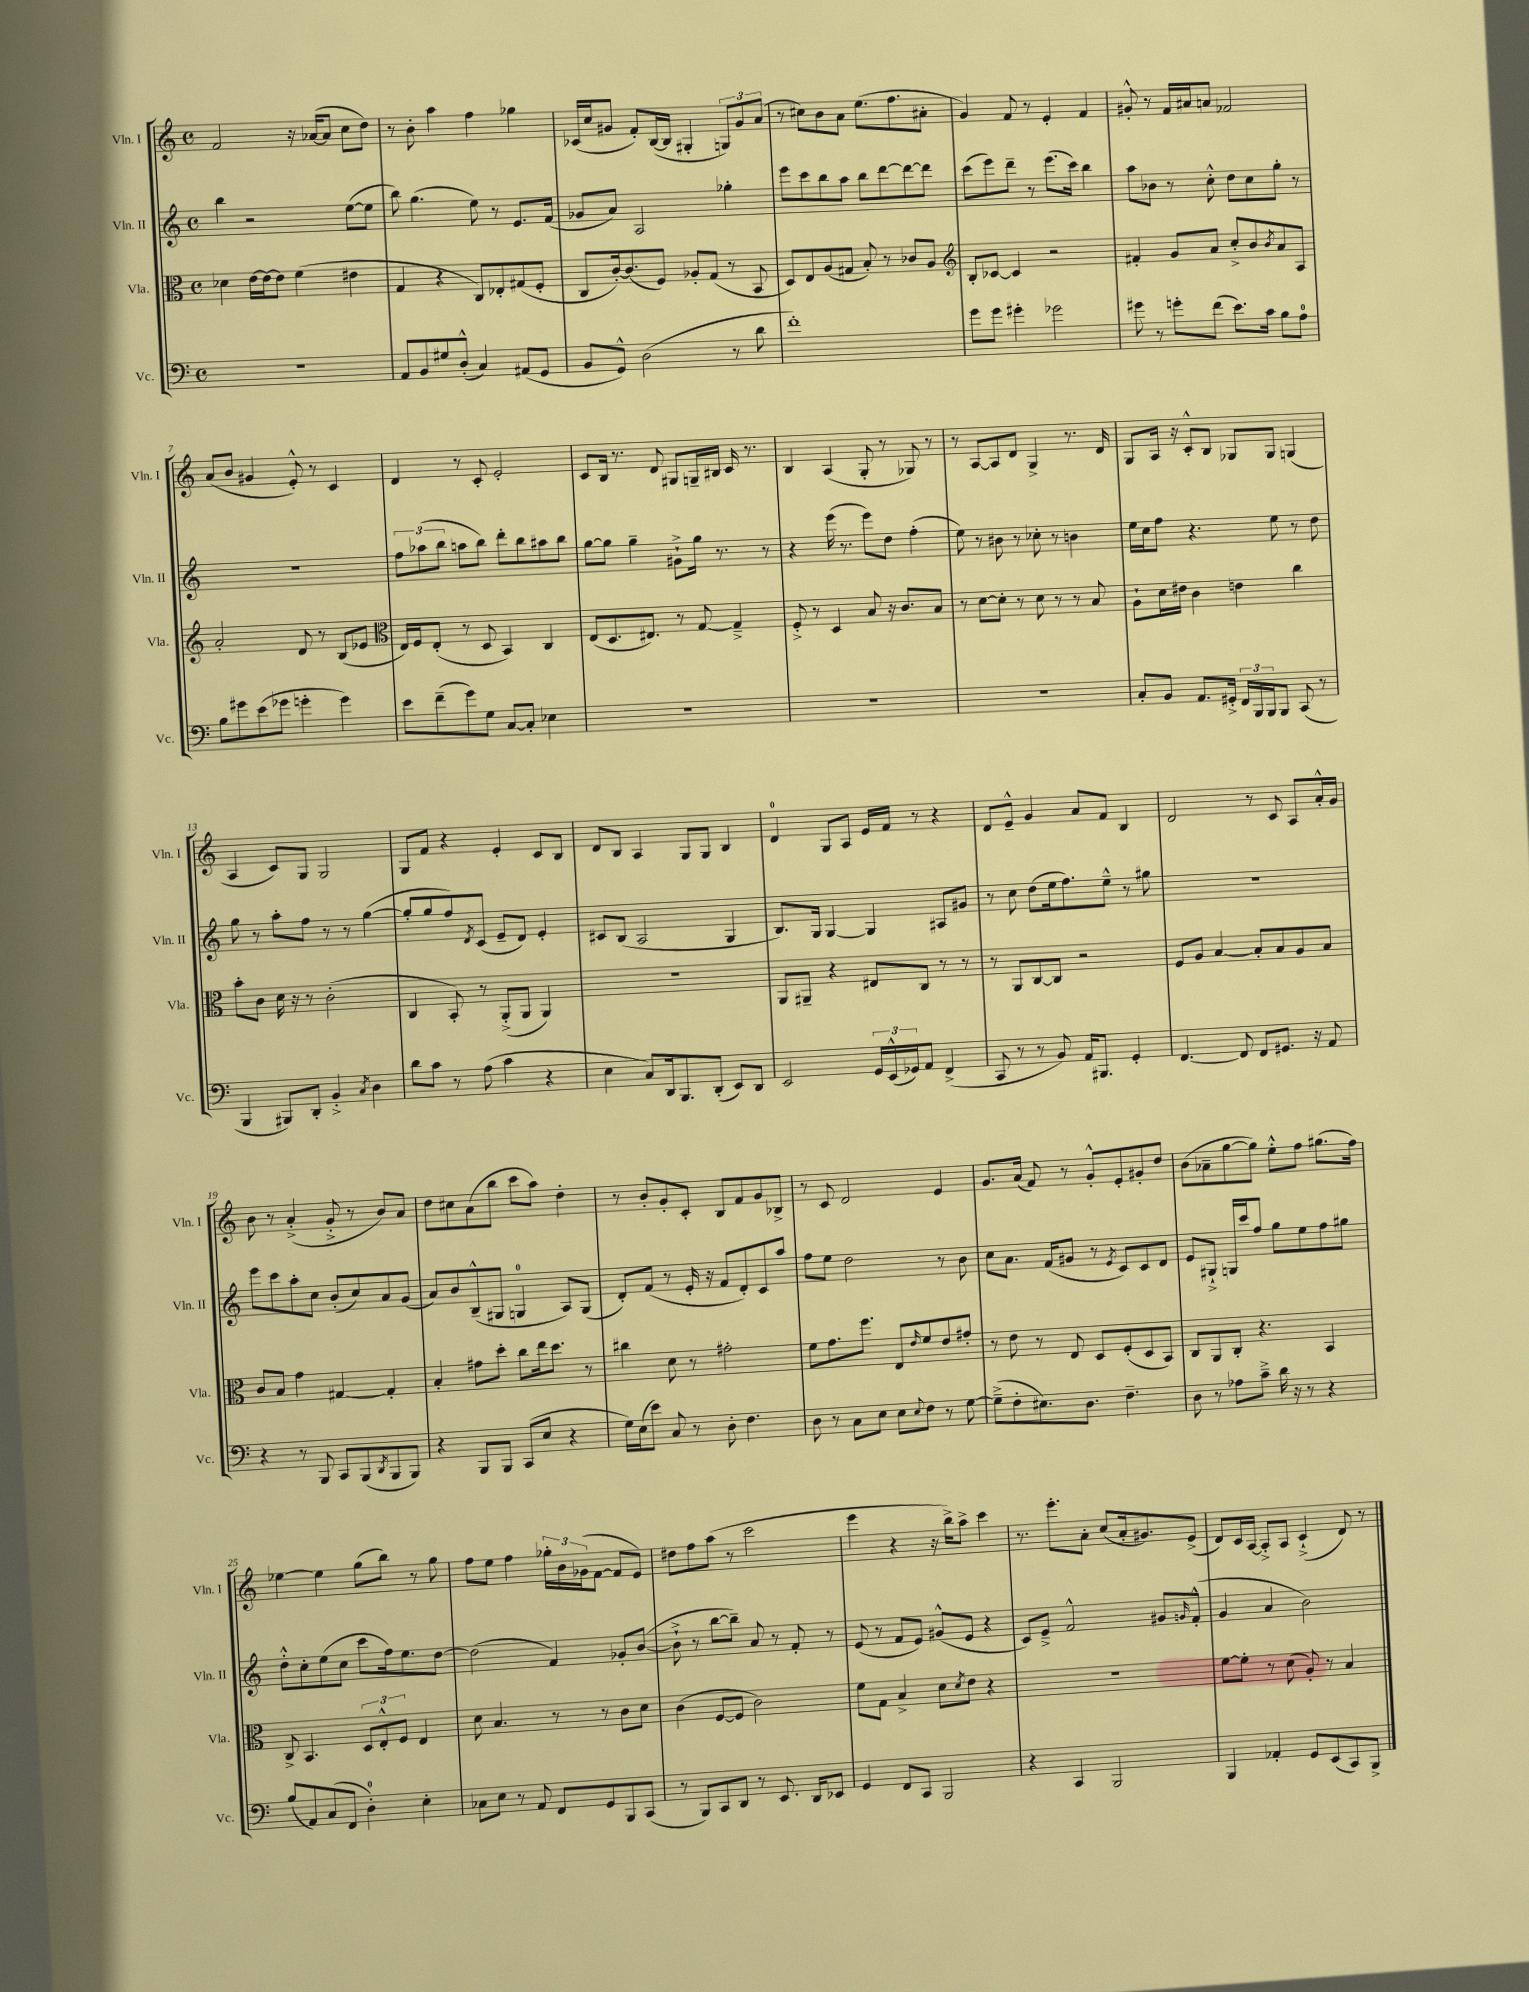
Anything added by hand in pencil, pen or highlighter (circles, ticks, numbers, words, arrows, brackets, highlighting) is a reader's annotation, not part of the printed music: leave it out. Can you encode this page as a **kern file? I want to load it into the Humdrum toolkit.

**kern	**kern	**kern	**kern
*staff4	*staff3	*staff2	*staff1
*clefF4	*clefC3	*clefG2	*clefG2
*k[]	*k[]	*k[]	*k[]
*M4/4	*M4/4	*M4/4	*M4/4
*met(c)	*met(c)	*met(c)	*met(c)
1r	4d-	4bb	2f
.	[16e	2r	.
.	16e_	.	.
.	8e]	.	.
.	(4f	.	16r
.	.	.	([16a-
.	.	.	8a-]
.	4e#	([8ee	8cc
.	.	8ee]	8dd)
=	=	=	=
8AA	4G	8bb)	8r
8BB	.	(4.gg	8b'
8G#	4r	.	4aa
(8D'^^	.	.	.
4C)	8C)	8ee)	4ff
.	8E-'	8r	.
(8AA#	(8G#	8.e	4gg-
8GG	8F'	.	.
.	.	(16f	.
=	=	=	=
8BB	8C	8g-	(16c-
.	.	.	16cc
8GG^^)	[16c')	8a)	8g#
.	(8.c]	.	.
(2D	.	2A	8f')
.	8F)	.	([16B
.	.	.	16B]
.	8A-'	.	4G#'
.	(8G	.	.
8r	8r	4gg-'	12G)
.	.	.	12g#
8d	8BB	.	.
.	.	.	(12a
=	=	=	=
1f')	8D)	8eee	8r
.	8E	8ccc	8cc#)
.	(8A	8bb	8b
.	8G#	8aa	8a
.	8B')	8bb	(8.ee
.	8r	[8ddd	.
.	.	.	8.ff
.	8c-	8ddd_	.
.	8A	8ddd]	8a#'
=	=	=	=
*	*clefG2	*	*
8g	8B'	(8ccc	4g)
8g	[8c-	8eee)	.
4g#'	4c-]	8ddd~	8f
.	.	8r	8r
2g-	2r	(8.eee	4e'
.	.	16ccc)	.
.	.	4bb	4f
=	=	=	=
8g#	4f#'	8aa	8g#'^^
8r	.	8b-	8r
8g'	8g	8r	16f
.	.	.	16a#
(8f	8a	8cc'^^	8a
8.e)	8cc'^	8dd	2f-
.	8b	8cc	.
16c	.	.	.
.	8qb	.	.
8B	8a	8gg'	.
8A	8A	8r	.
=	=	=	=
8B	2a'	1r	(8a
8g#	.	.	8b
(8e	.	.	4g#
8g-	.	.	.
4g'	8d	.	8e'^^)
.	8r	.	8r
4g)	(8B	.	4c
.	8e-	.	.
=	=	=	=
*	*clefC3	*	*
8e	16E)	12ff	4d
.	16F	.	.
.	.	(12aa-	.
(8f~	(8E'	.	.
.	.	12bb	.
8g)	8r	8aa	8r
8G	8D	8bb)	8c'
[8C	4BB)	8ddd'	2e'
8C']	.	8bb	.
4E-	4C	8aa#	.
.	.	8bb	.
=	=	=	=
1r	(8E	[8gg	8c
.	8.D	8gg]	16B
.	.	.	8.r
.	.	4gg~	.
.	8.E#)	.	.
.	.	.	8d
.	8r	8g#`^	8G#
.	[8G	16gg	16G~
.	.	8.r	16B#
.	4G~^]	.	16c
.	.	.	8.r
.	.	8r	.
=	=	=	=
1r	8F'^	4r	4B
.	8r	.	.
.	4D	(16eee	(4A
.	.	8.r	.
.	8B	8eee)	8G'
.	16r	8dd	8r
.	8.c	.	.
.	.	(4ff'	8G-)
.	8B	.	8r
=	=	=	=
1r	8r	8ee)	8r
.	[8d	8r	[8A
.	8d']	8b#	8A]
.	8r	8r	8d
.	8d	8cc-'	4G^
.	8r	8r	.
.	8r	4b	8.r
.	8B	.	.
.	.	.	16d
=	=	=	=
8C'	8A`	16ee	8G
.	.	16cc	.
8BB	16d	8ff	16A
.	16e#	.	16r
8.AA	4c	4.r	8c'^^
.	.	.	8B
16GG#'^	.	.	.
24FF	4e	.	8G-
24BBB	.	.	.
24BBB	.	.	.
8BBB	.	8ee	8G-
(8CC	4cc	8r	(4G
8r	.	8dd	.
=	=	=	=
4BBB	8b'	8gg	4A
.	8c	8r	.
8BBB#)	16d	8aa'	8c)
.	16r	.	.
8DD'	8r	8ff	8G
4BB'^	(2c'	8r	2G
.	.	8r	.
8qC	.	.	.
4D	.	([4gg	.
=	=	=	=
8d	4C	8gg']	8G
8c	.	8gg	8f
8r	8BB')	8ff)	4r
.	.	8qd	.
(8A	8r	(8c	.
4c	(8AA'^	8e~	4e'
.	8AA	8d)	.
4r	4AA)	4e'	8c
.	.	.	8B
=	=	=	=
4E	1r	8c#	8d
.	.	(8B	8B
8C)	.	2A	4A
16DD	.	.	.
8.BBB	.	.	.
.	.	.	8G
(8DD'	.	.	8G
8EE)	.	4G	4B
8DD	.	.	.
=	=	=	=
2EE	8AA	8.B)	4d
.	8AA#~	.	.
.	.	16G	.
.	4r	[4G	8G
.	.	.	8A
24GG	8E#	4G]	16e
(24EE^^	.	.	.
.	.	.	16f
24GG-)	.	.	.
8AA	8C	.	8r
(4FF^	8r	8A#	4r
.	8r	8g#	.
=	=	=	=
8CC	8r	8r	8d
8r	8AA	8cc	8e~^^
8r	[8C	(8dd	4g
8BB)	8C]	16ee	.
.	.	8.ff)	.
16AA	2r	.	8a
8.BBB#	.	.	.
.	.	8ee~^^	8f
4GG'	.	8r	4B
.	.	8gg#	.
=	=	=	=
[4.FF	8F	1r	2d
.	8A	.	.
.	[4B	.	.
8FF]	.	.	.
8FF	8B']	.	8r
8.GG#	8B	.	8c
.	8A	.	8A
16r	.	.	.
8AA	8B	.	16a'^^
.	.	.	16g
=	=	=	=
4r	8c	8eee	8b
.	8B	8ccc	8r
8r	4g	8aa'	(4a'^
8BBB	.	8cc	.
8CC	[4G#	(8b'	8g'^
(8BBB	.	8cc)	8r
8qDD	.	.	.
8BBB	4G#']	8a	8b)
8BBB)	.	(8g	8a
=	=	=	=
4r	4B'	8a)	8dd
.	.	8b	8cc#
8BBB	8g#	(8B~^^	(8a
8BBB	8dd'	8G#	8bb
(8CC	8cc	4G	8ccc
8E	16ee	.	8aa)
.	8.dd	.	.
4r	.	8A)	4dd'
.	8r	(8G	.
=	=	=	=
16G)	4cc#	8d')	8r
(16E	.	.	.
8e)	.	(8f	8b'
8C	8d	8r	8g'
8r	8r	16e'	8c'
.	.	16r	.
8D'	2g#'	8f	8B
4.F	.	8d')	8f
.	.	8c	8g
.	.	8aa	8B-^
=	=	=	=
8D	8f	8ff	8r
8r	8.g	8ee	8c
8C	.	2dd	2d
.	8.ff	.	.
8E	.	.	.
8E	8E	.	.
8qqE	16qqe	.	.
8F	8f	.	.
8r	8e	8r	4e
[8G	8g#'	8b	.
=	=	=	=
(8G~^]	8r	8cc	8.g
8F'	8e	8.a	.
.	.	.	(16a
8.E#)	8r	.	8f)
.	.	(16f	.
.	8E	8g#	8r
8.D	.	.	.
.	8D	8r	8g'^^
.	.	8qe	.
4.F~	(8F'	8c)	8e'
.	8D	8c	8g#'
.	8BB)	8d	8dd
=	=	=	=
8D	8C	8e	(8b
8r	8AA	8G#`^	8a-~
8A-	8C'	16G	[8gg
.	.	16ccc	.
8c~^	4.r	8ff	8gg])
16d	.	8gg	8ee'^^
16r	.	.	.
8r	.	8ee	8ff
4r	4BB	8ff	(8.gg#
.	.	8gg#	.
.	.	.	16ff)
=	=	=	=
(8B	8C^	8dd'^^	[4ee-
8AA)	4.BB	8cc'	.
(8C	.	(8ee	4ee-]
8FF	.	8cc	.
4D')	12D	8ccc	(8gg
.	12E'^^	.	.
.	.	16ff)	8bb)
.	12F	.	.
.	.	8.ee	.
4E'	4E	.	8r
.	.	[8dd	8gg
=	=	=	=
8C-	8d	(2dd]	8ff
8E	4.B	.	8ee
8r	.	.	4ff
8AA	.	.	.
8FF	8r	4f)	24gg-'
.	.	.	24b
.	.	.	(24g-
8GG	8r	.	[8f
8BBB	8c	8g-'	8f]
(8CC	8d	([8b	8e)
=	=	=	=
8r	(4c	8b`^]	8dd#
8BBB)	.	8r	8ff
8CC	[8F	[8bb	(8aa
8DD	8F]	8bb~])	8r
8r	2c)	8a	2ccc
8.EE	.	8r	.
.	.	8f'	.
16DD	.	.	.
8EE-	.	8r	.
=	=	=	=
4GG	8f	(8e	4eee
.	8G	8r	.
8FF	4B^	8f	4r
8CC	.	8e)	.
2BBB	8d	(8g#^^	16r
.	.	.	16bb^)
.	8qd	.	.
.	8e	8e	8aa^
.	4r	4r	4ccc
=	=	=	=
4r	1r	8c)	8.r
.	.	8e~^	.
.	.	.	8.eee'
4CC	.	2f^^	.
.	.	.	8a'
2BBB	.	.	(8cc
.	.	.	16a'
.	.	.	8.g#)
.	.	8g#	.
.	.	16qqg	.
.	.	(8f'^^	(8e^
=	=	=	=
4BBB	[8f	4g	8d)
.	8f']	.	16c
.	.	.	[16A
4AA-'	8r	4a	8A'^]
.	(8d	.	8A
8GG	8A')	2b)	(4c`^
(8EE	8r	.	.
8CC)	4B	.	8d)
8BBB^	.	.	8r
==	==	==	==
*-	*-	*-	*-
